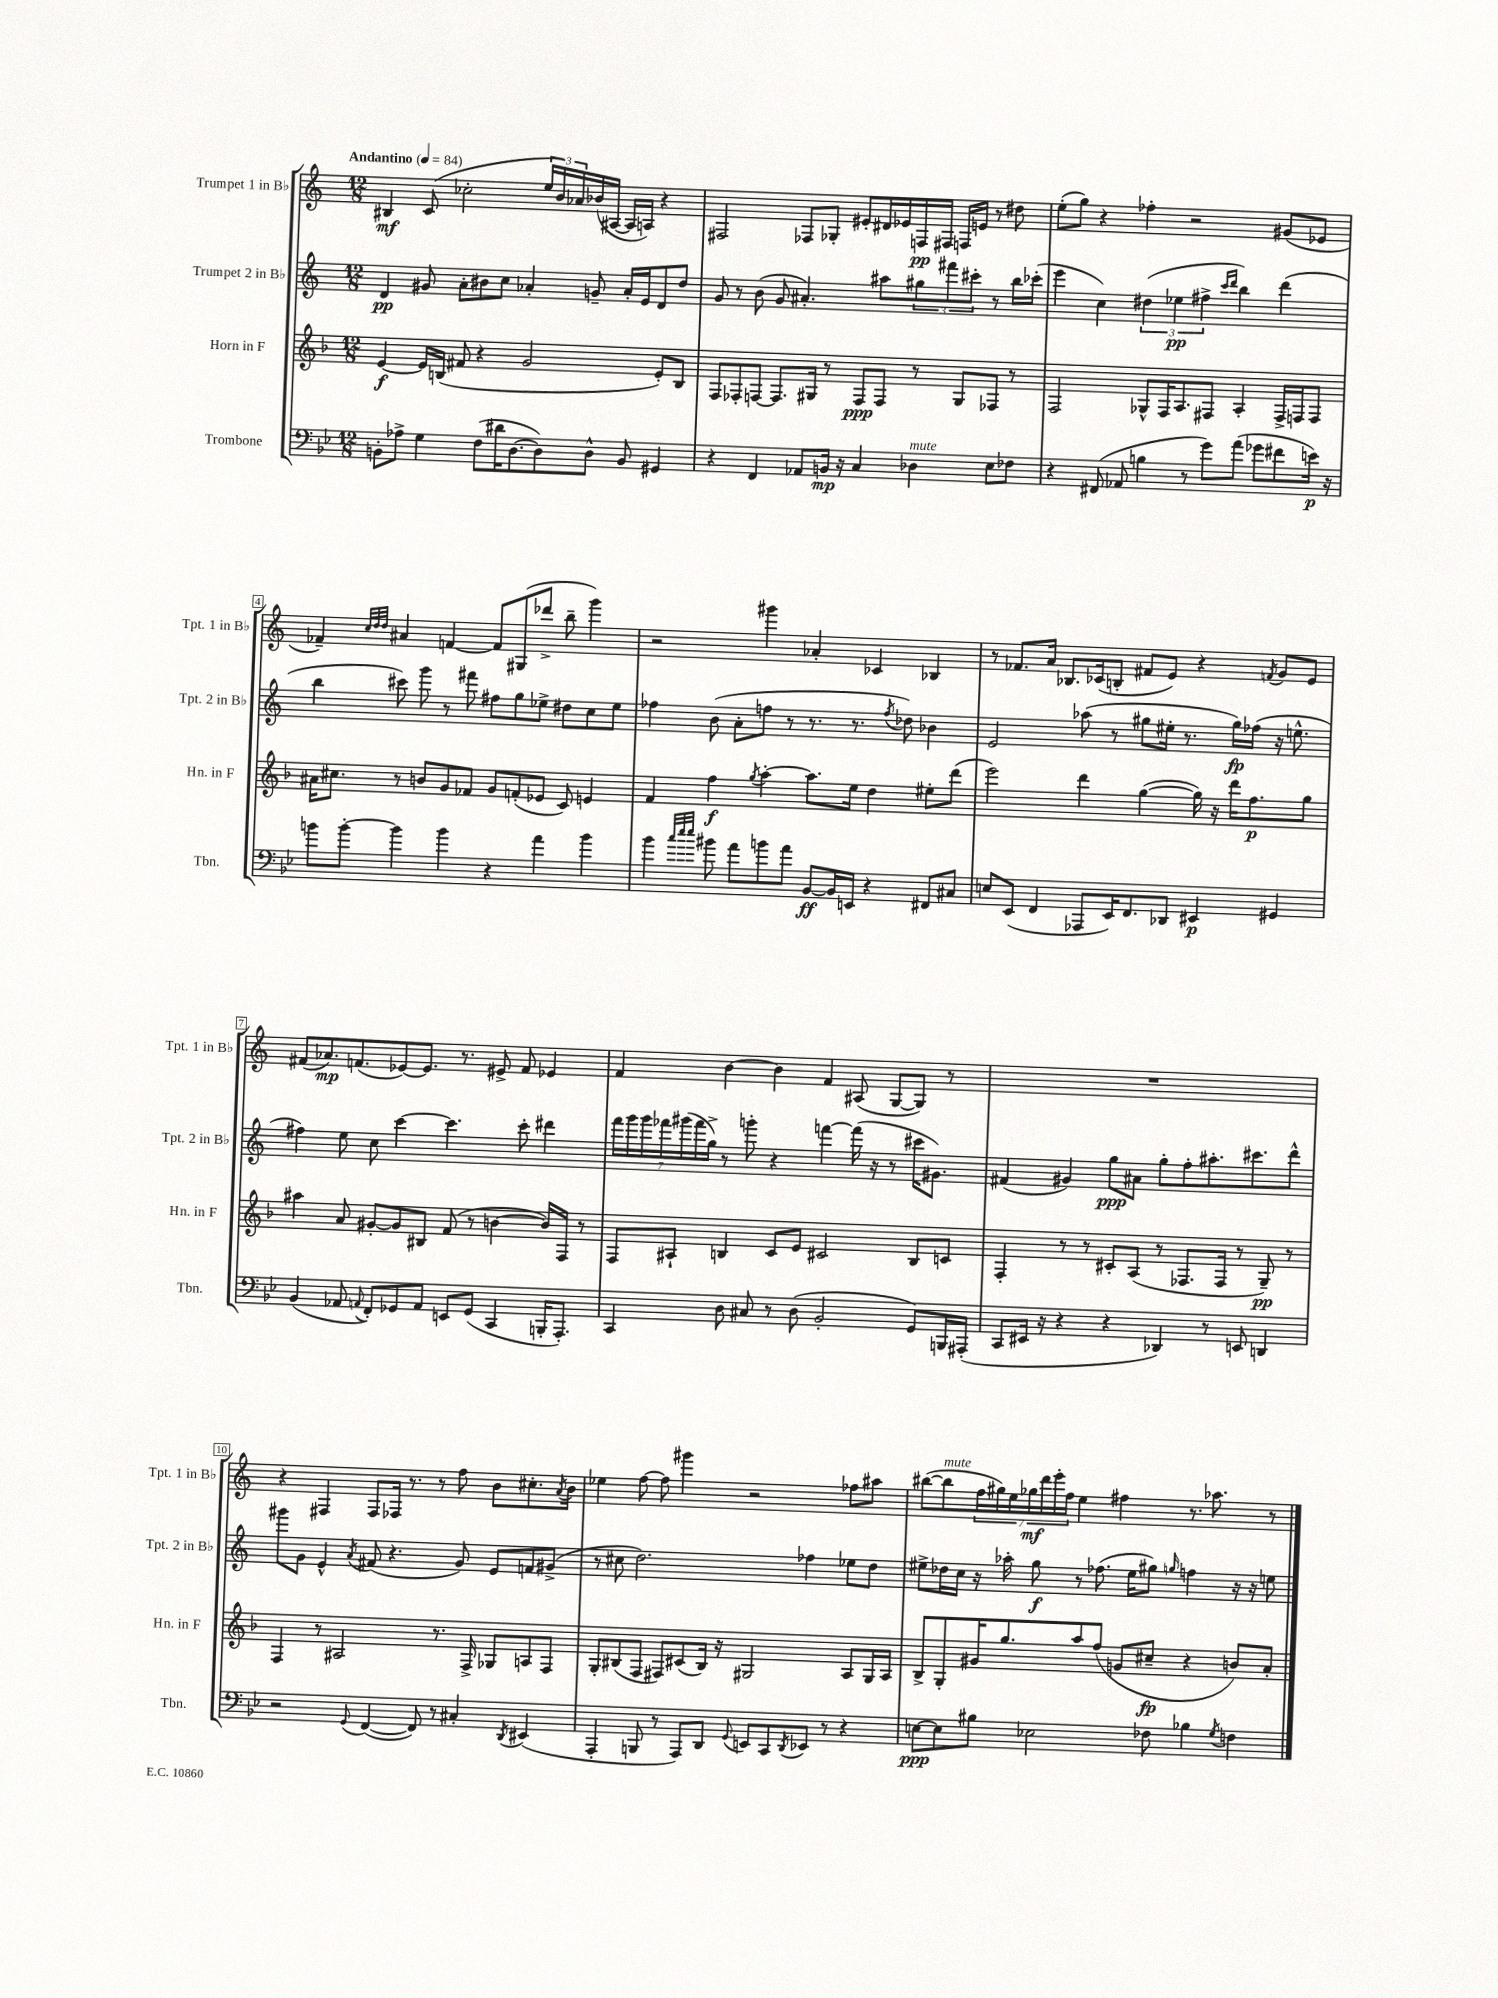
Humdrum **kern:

**kern	**dynam	**kern	**dynam	**kern	**dynam	**kern	**dynam
*part4	*part4	*part3	*part3	*part2	*part2	*part1	*part1
*staff4	*staff4	*staff3	*staff3	*staff2	*staff2	*staff1	*staff1
*I"Trombone	*	*I"Horn in F	*	*I"Trumpet 2 in B♭	*	*I"Trumpet 1 in B♭	*
*I'Tbn.	*	*I'Hn. in F	*	*I'Tpt. 2 in B♭	*	*I'Tpt. 1 in B♭	*
*clefF4	*	*clefG2	*	*clefG2	*	*clefG2	*
*k[b-e-]	*	*k[b-]	*	*k[]	*	*k[]	*
*M12/8	*	*M12/8	*	*M12/8	*	*M12/8	*
*MM84	*	*MM84	*	*MM84	*	*MM84	*
=1	=1	=1	=1	=1	=1	=1	=1
!	!	!	!	!	!	!LO:TX:a:B:t=Andantino	!
8BBn'\L	.	[4e/	f	4d/	pp	4B#X/	mf
8A-X^\J	.	.	.	.	.	.	.
4G\	.	16e/LL]	.	8g#X/	.	(8c/	.
.	.	(16Bn/JJ	.	.	.	.	.
.	.	8f#X/	.	8a'\L	.	2cc-X'\	.
(8F\L	.	4r	.	8b#X\	.	.	.
16d#X\K	.	.	.	8cc\J	.	.	.
[8.D\	.	.	.	.	.	.	.
.	.	2g/	.	4a-X'/	.	.	.
8D\])	.	.	.	.	.	24ee/LL	.
.	.	.	.	.	.	24b/)	.
.	.	.	.	.	.	24a-X/	.
8D^^\J	.	.	.	8gn~/	.	(16b-X/	.
.	.	.	.	.	.	[16A#X/JJ	.
8BB/	.	.	.	16a-'/LL	.	16A#/LL]	.
.	.	.	.	16e/J	.	16An/JJ)	.
4GG#X/	.	8e'/L)	.	8d/	.	4r	.
.	.	8B/J	.	8dd/J	.	.	.
=2	=2	=2	=2	=2	=2	=2	=2
4r	.	8F/L	.	8g/	.	2F#X/	.
.	.	8F-X'/	.	8r	.	.	.
4FF/	.	[8Fn/J	.	(8b\	.	.	.
.	.	8.F/L]	.	8g/	.	.	.
8AA-X/L	.	.	.	4.a#X'/)	.	8F-X/L	.
.	.	16G#X/Jk	.	.	.	.	.
16BBn/Jk	mp	8r	.	.	.	8G-X'/J	.
16r	.	.	.	.	.	.	.
4C/	.	8F/L	ppp	.	.	8e#X'/L	.
.	.	8F/J	.	8aa#X\L	.	16d#X/L	.
.	.	.	.	.	.	16e-X/	.
!LO:TX:a:i:t=mute	!	!	!	!	!	!	!
4D-X\	.	8r	.	12gg#X\	.	16Fn/	pp
.	.	.	.	.	.	16F#X/JJ	.
.	.	.	.	12fff#X\	.	.	.
.	.	8G#/L	.	.	.	16Fn/LL	.
.	.	.	.	12ccc#X'\J	.	.	.
.	.	.	.	.	.	16en/JJ	.
8E-\L	.	8F-X/J	.	8r	.	8r	.
8F-X\J	.	8r	.	16bb\LL	.	8dd#X\	.
.	.	.	.	(16ccc-X'\JJ	.	.	.
=3	=3	=3	=3	=3	=3	=3	=3
4r	.	2F/	.	4eee\	.	(8ee'\L	.
.	.	.	.	.	.	8gg\J)	.
(8FF#X/	.	.	.	4cc\)	.	4r	.
8AA-X/	.	.	.	.	.	.	.
4Bn\	.	8G-X^^/L	.	(6dd#X\	.	4ff-X'\	.
.	.	16F/K	.	.	.	.	.
.	.	.	.	6ee-X\	pp	.	.
.	.	8.A/	.	.	.	.	.
8r	.	.	.	.	.	2r	.
.	.	.	.	6ff#X^\	.	.	.
8g\L)	.	8F#X/J	.	.	.	.	.
.	.	.	.	16qqccc/LL	.	.	.
.	.	.	.	16qqddd/JJ	.	.	.
(8a\J	.	4A'/	.	4bb\)	.	.	.
8g-X\L	.	.	.	.	.	.	.
8f#X\	.	16F#^/LL	.	(4ddd\	.	(8g#X/L	.
.	.	16Fn/J	.	.	.	.	.
16en\Jk)	p	8F/J	.	.	.	8e-X/J	.
16r	.	.	.	.	.	.	.
!!LO:LB:g=z
=4	=4	=4	=4	=4	=4	=4	=4
8bn\L	.	16a#X\KL	.	4bb\	.	4f-X~/)	.
.	.	8.cc#X\J	.	.	.	.	.
[8b'\J	.	.	.	.	.	.	.
.	.	.	.	.	.	32qqcc/LLL	.
.	.	.	.	.	.	32qqdd/	.
.	.	.	.	.	.	32qqdd/JJJ	.
4b\]	.	8r	.	8ccc#X\)	.	4a#X/	.
.	.	8bn/L	.	8ggg\	.	.	.
4b\	.	8g/	.	8r	.	[4fn/	.
.	.	8f-X/J	.	8fff#X\	.	.	.
4r	.	8g/L	.	8ff#X\L	.	8f/L]	.
.	.	(8fn'/	.	8gg\	.	(8G#X/	.
4a\	.	8e-X/J	.	8ee-X^\J	.	8ddd-X^/J	.
.	.	8c/)	.	8dd#X\L	.	8bb~\	.
4b\	.	4en/	.	8cc\	.	4ggg\)	.
.	.	.	.	8ee-\J	.	.	.
=5	=5	=5	=5	=5	=5	=5	=5
4b-\	.	4f/	.	4ff-X\	.	2r	.
32qqcc/LLL	.	.	.	.	.	.	.
32qqee-/	.	.	.	.	.	.	.
32qqee-/JJJ	.	.	.	.	.	.	.
8b#X\	.	4ff\	f	(8b\	.	.	.
8a\L	.	.	.	8a'\L	.	.	.
.	.	8qgg/	.	.	.	.	.
8bn\	.	[4aa'\	.	8ffn\J	.	4ggg#X\	.
8a\J	.	.	.	8r	.	.	.
[8BB-/L	ff	8.aa\L]	.	8.r	.	4a-X'/	.
16BB-/L]	.	.	.	.	.	.	.
16EEn/JJ	.	16ee\Jk	.	8.r	.	.	.
4r	.	4dd\	.	.	.	4c-X/	.
.	.	.	.	8qff/	.	.	.
.	.	.	.	8dd-X\)	.	.	.
8FF#X/L	.	8ee#X'\L	.	4b-X\	.	4B-X/	.
8C#X/J	.	(8ddd\J	.	.	.	.	.
=6	=6	=6	=6	=6	=6	=6	=6
8En/L	.	2eee\)	.	2e/	.	8r	.
(8EE-/J	.	.	.	.	.	8.f-X/L	.
4FF/	.	.	.	.	.	.	.
.	.	.	.	.	.	16a/Jk	.
.	.	.	.	.	.	8.B-X/L	.
8AAA-X/L	.	4ddd\	.	(8aa-X\	.	.	.
.	.	.	.	.	.	(16c-X/k	.
16EE-/K)	.	.	.	8r	.	8Bn'/J	.
8.FF/	.	.	.	.	.	.	.
.	.	([4gg\	.	8gg#X\L	.	8f#X/L	.
8DD-X/J	.	.	.	16ee#X'\Jk	.	8e/J)	.
.	.	.	.	8.r	.	.	.
4EE#X/	p	16gg\])	.	.	.	4r	.
.	.	16r	.	.	.	.	.
.	.	16ddd\KL	.	16gg#\LL)	fp	.	.
.	.	8.ff\	p	(16ff-X\JJ	.	.	.
.	.	.	.	.	.	8qfn/	.
4GG#X/	.	.	.	16r	.	8g/L	.
.	.	.	.	8.een^^\	.	.	.
.	.	8gg\J	.	.	.	8e/J	.
!!LO:LB:g=z
=7	=7	=7	=7	=7	=7	=7	=7
(4BB-/	.	4aa#X\	.	4ff#X\)	.	(8f#X/L	.
.	.	.	.	.	.	8.a-X/)	mp
8AA-X/	.	8a/	.	8ee\	.	.	.
.	.	.	.	.	.	(8.fn/	.
8qqAAn/	.	.	.	.	.	.	.
8FF'/L)	.	[8g#X'/L	.	8cc\	.	.	.
8GG-X/	.	8g#/]	.	[4ccc\	.	[8e-X/)	.
8AA/J	.	8B#X/J	.	.	.	8.e-/J]	.
8EEn/L	.	(8f/	.	4.ccc\]	.	.	.
.	.	.	.	.	.	8.r	.
(8GG-/J	.	8r	.	.	.	.	.
4CC/	.	[4bn\	.	.	.	8e#X^/	.
.	.	.	.	8ccc'\	.	8f/	.
16BBBn'/KL	.	16b/LL])	.	4ddd#X\	.	4e-X/	.
8.AAA'/J)	.	16F/JJ	.	.	.	.	.
.	.	8r	.	.	.	.	.
=8	=8	=8	=8	=8	=8	=8	=8
4CC/	.	8F/L	.	28fff\LL	.	4f/	.
.	.	.	.	28ggg\	.	.	.
.	.	.	.	28ggg\	.	.	.
.	.	.	.	28fff-X\	.	.	.
.	.	8A#X`/J	.	.	.	.	.
.	.	.	.	(28ggg#X\	.	.	.
.	.	.	.	28fff-\	.	.	.
.	.	.	.	28gg^\JJ)	.	.	.
8D\	.	4Bn/	.	8r	.	[4b\	.
8C#X/	.	.	.	8gggn'\	.	.	.
8r	.	8c/L	.	4r	.	4b\]	.
(8D\	.	8e/J	.	.	.	.	.
2BB-'/	.	2c#X/	.	[4fffn\	.	4f/	.
.	.	.	.	(16fff\]	.	(8A#X/	.
.	.	.	.	16r	.	.	.
.	.	.	.	8r	.	[8G/L	.
8GG/L)	.	8B/L	.	16ccc#X\KL	.	8G/J])	.
.	.	.	.	8.g#X\J)	.	.	.
16BBBn/L	.	8cn/J	.	.	.	8r	.
(16AAA#X'/JJ	.	.	.	.	.	.	.
=9	=9	=9	=9	=9	=9	=9	=9
8CC/L	.	4F'/	.	(4f#X/	.	1.r	.
16EE#X/Jk	.	.	.	.	.	.	.
16r	.	.	.	.	.	.	.
4r	.	8r	.	4g#X/)	.	.	.
.	.	8r	.	.	.	.	.
4r	.	8c#X'/L	.	8gg\L	ppp	.	.
.	.	(8A/J	.	8a#X\J	.	.	.
4DD-X/)	.	8r	.	8gg'\L	.	.	.
.	.	8.F-X/L	.	8ff'\	.	.	.
8r	.	.	.	8.aa#X'\	.	.	.
.	.	16F-/Jk	.	.	.	.	.
8EEn/	.	8r	.	.	.	.	.
.	.	.	.	8.ccc#X\	.	.	.
4DDn/	.	8G~/)	pp	.	.	.	.
.	.	8r	.	8ddd^^\J	.	.	.
!!LO:LB:g=z
=10	=10	=10	=10	=10	=10	=10	=10
2r	.	4F/	.	8ggg#X\L	.	4r	.
.	.	.	.	8g\J	.	.	.
.	.	8r	.	4e^^/	.	4F#X/	.
.	.	2A#X/	.	.	.	.	.
8qqGG/	.	.	.	8qa/	.	.	.
([4FF/	.	.	.	(8f#X/	.	8F#/L	.
.	.	.	.	4.r	.	16F-X/Jk	.
.	.	.	.	.	.	8.r	.
8FF/])	.	.	.	.	.	.	.
8r	.	8.r	.	.	.	8r	.
4C#X'/	.	.	.	8g/)	.	8ff\	.
.	.	16F^/	.	.	.	.	.
.	.	8G-X/L	.	8e/L	.	8b\L	.
8qDD/	.	.	.	.	.	.	.
(4EE#X/	.	8An/	.	8fn/	.	8.cc#X'\	.
.	.	8F/J	.	(8g#X^/J	.	.	.
.	.	.	.	.	.	8qa/	.
.	.	.	.	.	.	16b\Jk	.
=11	=11	=11	=11	=11	=11	=11	=11
4AAA'/	.	8G'/L	.	8r	.	4ee-X\	.
.	.	(8B#X/	.	8cc#X\	.	.	.
8BBBn/	.	8F/J	.	2.dd\)	.	[8ff\	.
8r	.	8F#X/L)	.	.	.	8ff\]	.
8AAA/L)	.	(8c#X/	.	.	.	4ggg#X\	.
8DD/J	.	16B#/Jk)	.	.	.	.	.
.	.	16r	.	.	.	.	.
8qqGG/	.	.	.	.	.	.	.
8EEn/L	.	2G#X/	.	.	.	2r	.
8CC/	.	.	.	.	.	.	.
8qDD/	.	.	.	.	.	.	.
8EE-X/J	.	.	.	4ff-X\	.	.	.
8r	.	.	.	.	.	.	.
4r	.	8A/L	.	8ee-X\L	.	8ff-X\L	.
.	.	16G#/L	.	8dd\J	.	8aa#X\J	.
.	.	16A/JJ	.	.	.	.	.
=12	=12	=12	=12	=12	=12	=12	=12
[8En\L	ppp	8B-^/L	.	8ee#X^\L	.	([8bb#X\L	.
!	!	!	!	!	!	!LO:TX:a:i:t=mute	!
8E\]	.	8G'/	.	16dd-X\L	.	8bb#\]	.
.	.	.	.	16cc\JJ	.	.	.
8B#X\J	.	16g#X/K	.	16r	.	28ff\L	.
.	.	.	.	.	.	28gg#X\)	.
.	.	8.gg/	.	16aa-X'\	.	.	.
.	.	.	.	.	.	28ee\	.
.	.	.	.	.	.	28gg-X\	mf
2E-X\	.	.	.	8gg\	f	.	.
.	.	.	.	.	.	28ddd\	.
.	.	.	.	.	.	28eee'\	.
.	.	.	.	.	.	28ff\JJ	.
.	.	8aa/	.	8r	.	4ee\	.
.	.	(8ff/J	.	(8.ff-X\	.	.	.
.	.	8gn/L	.	.	.	4ff#X\	.
.	.	.	.	16ee#\KL	.	.	.
8F-X\	.	8cc#X~/J	fp	8gg#X\J)	.	.	.
.	.	.	.	16qqggn/	.	.	.
4B-X\	.	4r	.	4ffn\	.	8.r	.
.	.	.	.	.	.	8.aa-X\	.
8qG/	.	.	.	.	.	.	.
4Fn\	.	8bn/L)	.	16r	.	.	.
.	.	.	.	16r	.	.	.
.	.	8a'/J	.	8een\	.	8r	.
==	==	==	==	==	==	==	==
*-	*-	*-	*-	*-	*-	*-	*-
